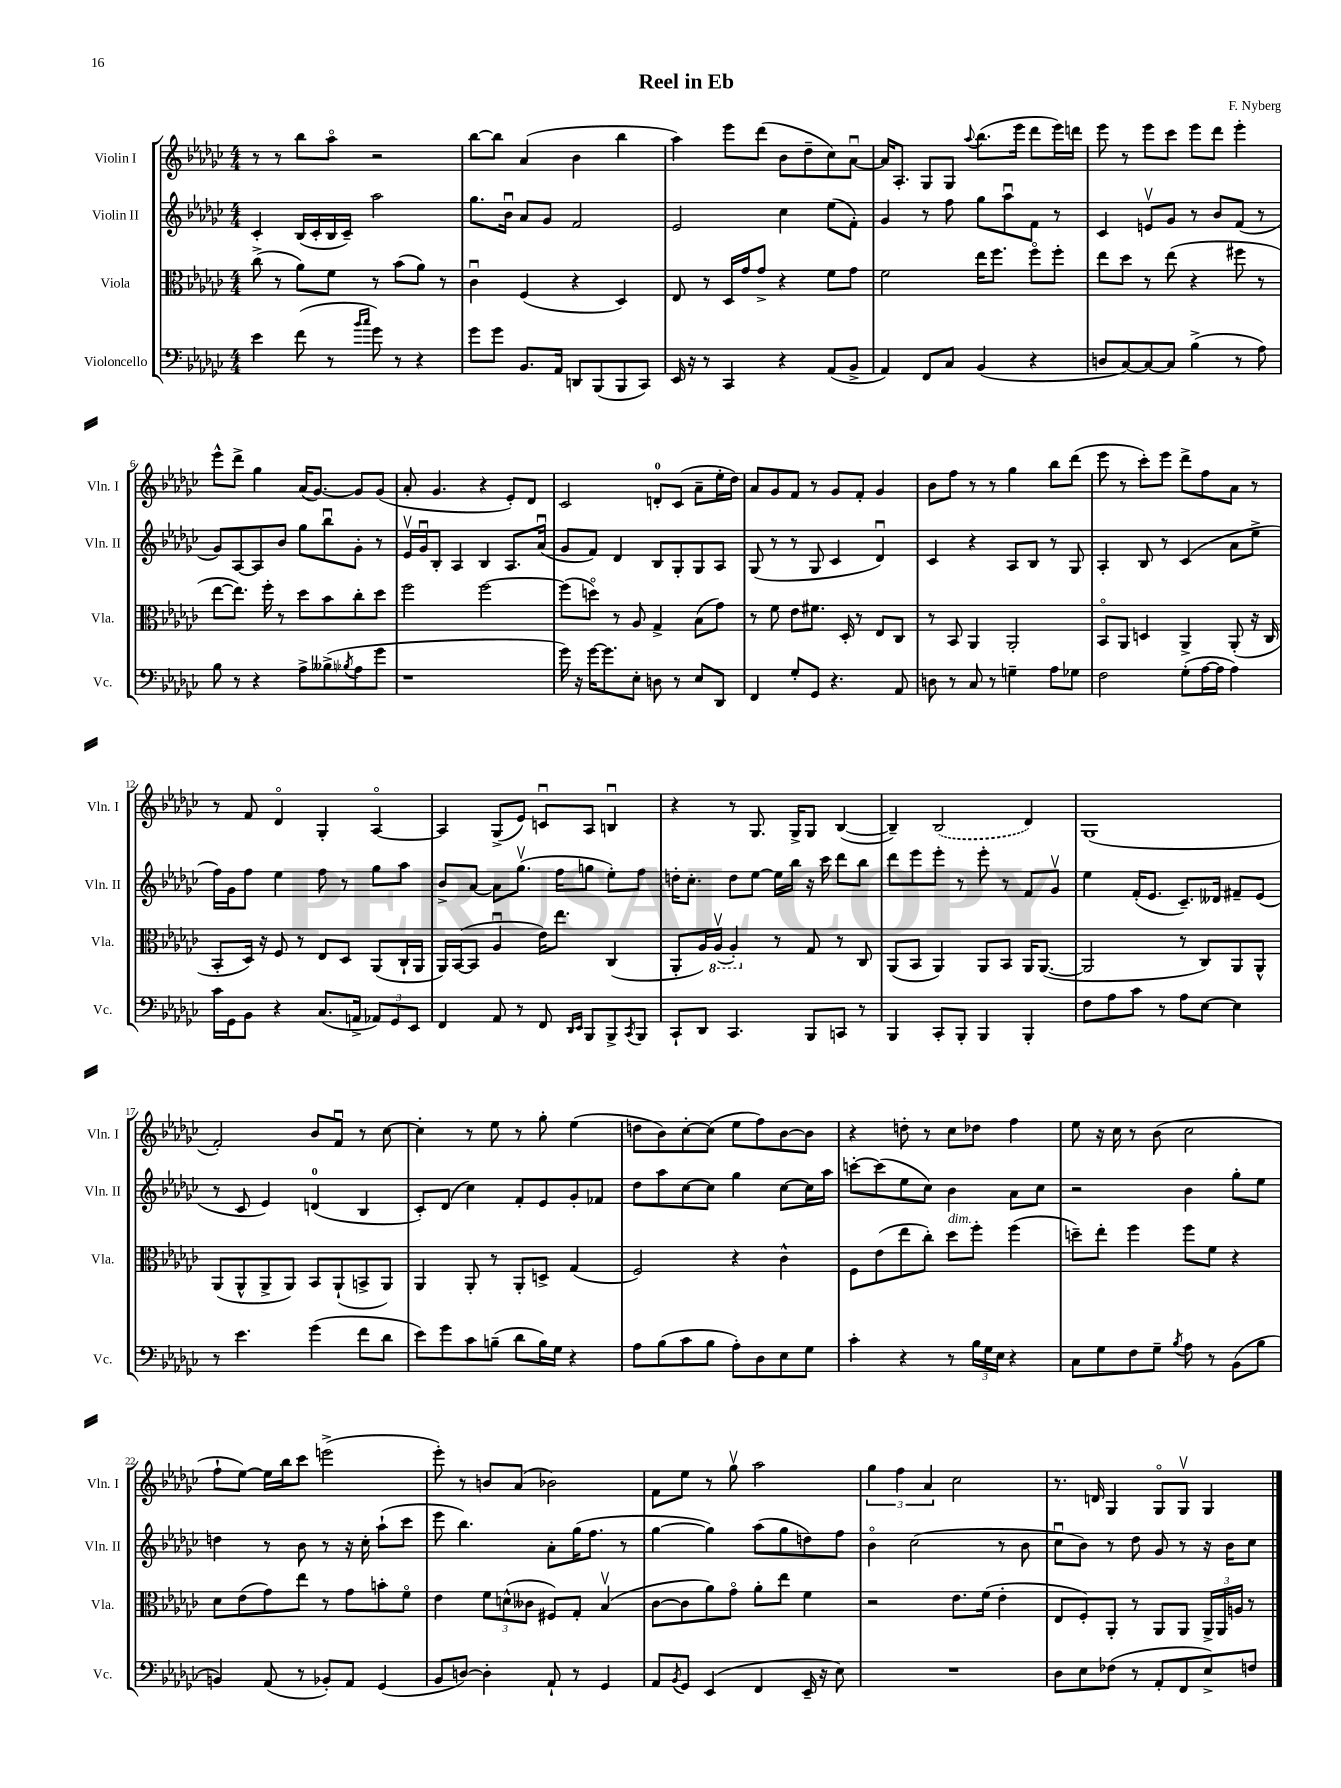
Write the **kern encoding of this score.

**kern	**kern	**kern	**kern
*staff4	*staff3	*staff2	*staff1
*clefF4	*clefC3	*clefG2	*clefG2
*k[b-e-a-d-g-c-]	*k[b-e-a-d-g-c-]	*k[b-e-a-d-g-c-]	*k[b-e-a-d-g-c-]
*M4/4	*M4/4	*M4/4	*M4/4
4e-	(8cc-^	4c-'	8r
.	8r	.	8r
(8f	8a-)	(16B-	8bb-
.	.	16c-'	.
8r	8f	16B-	8aa-o
.	.	16c-~)	.
16qqb-	.	.	.
16qqcc-	.	.	.
8g-)	8r	2aa-	2r
8r	(8b-	.	.
4r	8a-)	.	.
.	8r	.	.
=	=	=	=
8g-	4c-u	8.gg-	[8bb-
8g-	.	.	8bb-]
.	.	16b-u	.
8.BB-	(4F	8a-	(4a-
.	.	8g-	.
16AA-	.	.	.
8DD	4r	2f	4b-
(8BBB-	.	.	.
8BBB-	4D-)	.	4bb-
8CC-)	.	.	.
=	=	=	=
16EE-	8E-	2e-	4aa-)
16r	.	.	.
8r	8r	.	.
4CC-	16D-	.	8eee-
.	16g-	.	.
.	8g-^	.	(8ddd-
4r	4r	4cc-	8b-
.	.	.	8dd-~
(8AA-	8f	(8ee-	8cc-)
8BB-^	8g-	8f')	[8a-u
=	=	=	=
4AA-)	2f	4g-	16a-]
.	.	.	8.A-'
8FF	.	8r	8G-
8C-	.	8ff	8G-
.	.	.	8qqaa-
(4BB-	16ee-	8gg-	(8.bb-
.	8.ff	.	.
.	.	8aa-u	.
.	.	.	16eee-
4r	8ffo	8f	8ddd-
.	8ff'	8r	16eee-)
.	.	.	16ddd
=	=	=	=
8D	8ee-	4c-	8eee-
[8C-)	8dd-	.	8r
8C-_	8r	8ev	8eee-
8C-]	(8ee-	8g-	8ccc-
(4B-^	4r	8r	8eee-
.	.	8b-	8ddd-
8r	8ff#	(8f	4eee-'
8A-)	8r	8r	.
=	=	=	=
8B-	[8ee-	8g-)	8eee-^^
8r	8.ee-])	[8A-	8ddd-^
4r	.	8A-]	4gg-
.	16ff'	.	.
.	8r	8b-	.
8A-^	8dd-	8gg-	(16a-
.	.	.	[8.g-)
(8B--^	8b-	8bb-u	.
8qB-	.	.	.
8A-	8cc-'	8g-'	8g-]
8g-	8dd-	8r	(8g-
=	=	=	=
1r	2ff	16e-v	8a-'
.	.	16g-u	.
.	.	8B-'	4.g-
.	.	4A-	.
.	[2ff	4B-	4r
.	.	8.A-	8e-')
.	.	.	8d-
.	.	(16a-u	.
=	=	=	=
16g-)	(8ff]	8g-	2c-
16r	.	.	.
[16g-	8ddo)	8f)	.
8.g-]	.	.	.
.	8r	4d-	.
8E-'	8A-	.	.
8D	4G-^	8B-	8d'
8r	.	8G-'	(8c-
8E-	(8B-	8G-	8a-~
8DD-	8g-)	8A-	16ee-'
.	.	.	16dd-)
=	=	=	=
4FF	8r	(8G-	8a-
.	8f	8r	8g-
8G-'	8e-	8r	8f
8GG-	8.f#	8G-	8r
4.r	.	4c-	8g-
.	16D-'	.	.
.	8r	.	8f'
.	8E-	4d-u)	4g-
8AA-	8C-	.	.
=	=	=	=
8D	8r	4c-	8b-
8r	8BB-	.	8ff
8C-	4AA-	4r	8r
8r	.	.	8r
4G~	2AA-'	8A-	4gg-
.	.	8B-	.
8A-	.	8r	8bb-
8G-	.	8G-	(8ddd-
=	=	=	=
2F	8BB-o	4A-'	8eee-
.	8AA-	.	8r
.	4D	8B-	8ccc-')
.	.	8r	8eee-
(8G-'	4AA-^	(4c-	8ddd-^
[16A-	.	.	8ff
16A-]	.	.	.
4A-)	(8AA-'	8a-	8a-
.	16r	8ee-^	8r
.	16C-	.	.
=	=	=	=
16c-	8BB-'	16ff)	8r
16GG-	.	16g-	.
8BB-	16D-)	8ff	8f
.	16r	.	.
4r	8F	4ee-	4d-o
.	8r	.	.
(8.C-	8E-	8ff	4G-'
.	8D-	8r	.
16AA^	.	.	.
12AA-)	(8AA-	8gg-	[4A-o
12GG-	.	.	.
.	16C-`	8aa-	.
12EE-	.	.	.
.	16AA-	.	.
=	=	=	=
4FF	16AA-)	8b-^	4A-]
.	([16BB-	.	.
.	8BB-]	[8a-	.
8AA-	4A-u	8a-]	(8G-^
8r	.	(8.gg-v	8e-)
8FF	16e-)	.	8cu
.	8.ee-	16ff	.
16qqDD-	.	.	.
16qqEE-	.	.	.
8BBB-	.	8gg	8A-
8BBB-^	(4C-	8ee-')	4Bu
8qCC-	.	.	.
8BBB-	.	8ff	.
=	=	=	=
8CC-`	8AA-'	16dd'	4r
.	.	8.cc-'	.
8DD-	16A-)	.	.
.	(16AA-v	.	.
4.CC-	4AA-')	8dd	8r
.	.	[8ee-	8.G-
.	8r	16ee-]	.
.	.	16bb-	16G-^
8BBB-	8G-	16r	8G-
.	.	16ccc-	.
8CC	8r	8ddd-	([4B-
8r	8C-	8bb-	.
=	=	=	=
4BBB-	(8AA-	8ddd-	4B-~])
.	8BB-	8eee-	.
8CC-'	4AA-)	8eee-'	(2B-
8BBB-'	.	8r	.
4BBB-	8AA-	8eee-'	.
.	8BB-	8r	.
4BBB-'	16AA-	8f	4d-)
.	([8.AA-	.	.
.	.	8g-v	.
=	=	=	=
8F	2AA-]	4ee-	(1G-
8A-	.	.	.
8c-	.	(16f'	.
.	.	8.e-	.
8r	.	.	.
8A-	8r	8.c-~)	.
[8E-	8C-)	.	.
.	.	16d--	.
4E-]	8AA-	8f#~	.
.	8AA-^^	(8e-	.
=	=	=	=
8r	(8AA-	8r	2f')
4.e-	8AA-^^	8c-	.
.	8AA-^	4e-)	.
.	8AA-)	.	.
(4g-	8BB-	(4d	8b-
.	(8AA-`	.	8fu
8f	8BB^	4B-	8r
8d-	8AA-)	.	[8cc-
=	=	=	=
8e-)	4AA-	8c-')	4cc-']
8g-	.	(8d-	.
8c-	8AA-'	4cc-)	8r
(8B~	8r	.	8ee-
8d-	8AA-'	8f'	8r
16B)	8D^	8e-	8gg-'
16G-	.	.	.
4r	(4G-	8g-'	(4ee-
.	.	8f-	.
=	=	=	=
8A-	2F)	8dd-	8dd
(8B-	.	8aa-	8b-)
8c-	.	[8cc-	[8cc-'
8B-	.	8cc-]	(8cc-]
8A-')	4r	4gg-	8ee-
8D-	.	.	8ff)
8E-	4c-^^	[8cc-	[8b-
8G-	.	16cc-]	8b-]
.	.	16aa-	.
=	=	=	=
4c-'	8F	[8ccc'	4r
.	(8e-	(8ccc]	.
4r	8ee-	8ee-	8dd'
.	8cc-')	8cc-)	8r
8r	8dd-	4b-	8cc-
24B-	8ff'	.	8dd-
24G-	.	.	.
24E-	.	.	.
4r	(4ff	8a-	4ff
.	.	8cc-	.
=	=	=	=
8C-	8dd~)	2r	8ee-
8G-	8ee-'	.	16r
.	.	.	16cc-
8F	4ff	.	8r
8G-~	.	.	(8b-
8qB-	.	.	.
8A-	8ff	4b-	2cc-
8r	8f	.	.
(8BB-	4r	8gg-'	.
8B-	.	8ee-	.
=	=	=	=
4BB)	8d-	4dd	8ff`
.	(8e-	.	[8ee-)
(8AA-	8g-)	8r	16ee-]
.	.	.	16bb-
8r	8ee-	8b-	8ccc-
8BB-')	8r	8r	(2eee^
8AA-	8g-	16r	.
.	.	16cc-'	.
(4GG-	8b'	(8aa-`	.
.	8fo	8ccc-	.
=	=	=	=
8BB-	4e-	8eee-	8eee-')
[8D)	.	4.bb-)	8r
4D']	12f	.	8b
.	(12d^^	.	.
.	.	.	(8a-
.	12c--	.	.
8AA-`	8F#)	8a-'	2b-)
8r	8G-'	(16gg-	.
.	.	8.ff	.
4GG-	(4B-v	.	.
.	.	8r	.
=	=	=	=
8AA-	[8c-	[4gg-	8f
8qBB-	.	.	.
8GG-	8c-]	.	8ee-
(4EE-	8a-)	4gg-])	8r
.	8g-o	.	8gg-v
4FF	8a-'	(8aa-	2aa-
.	8ee-	8gg-	.
16EE-~	4f	8dd)	.
16r	.	.	.
8E-)	.	8ff	.
=	=	=	=
1r	2r	4b-o	6gg-
.	.	.	6ff
.	.	(2cc-	.
.	.	.	6a-
.	8.e-	.	2cc-
.	(16f	.	.
.	4e-'	8r	.
.	.	8b-	.
=	=	=	=
8D-	8E-	8cc-u	8.r
8E-	8F')	8b-)	.
.	.	.	16d
(8F-	8AA-'	8r	4G-
8r	8r	8dd-	.
8AA-'	8AA-	8g-	8G-o
8FF	8AA-	8r	8G-v
8E-^)	24AA-^	16r	4G-
.	24AA-	.	.
.	.	16b-	.
.	24A	.	.
8F	8r	8cc-	.
==	==	==	==
*-	*-	*-	*-
